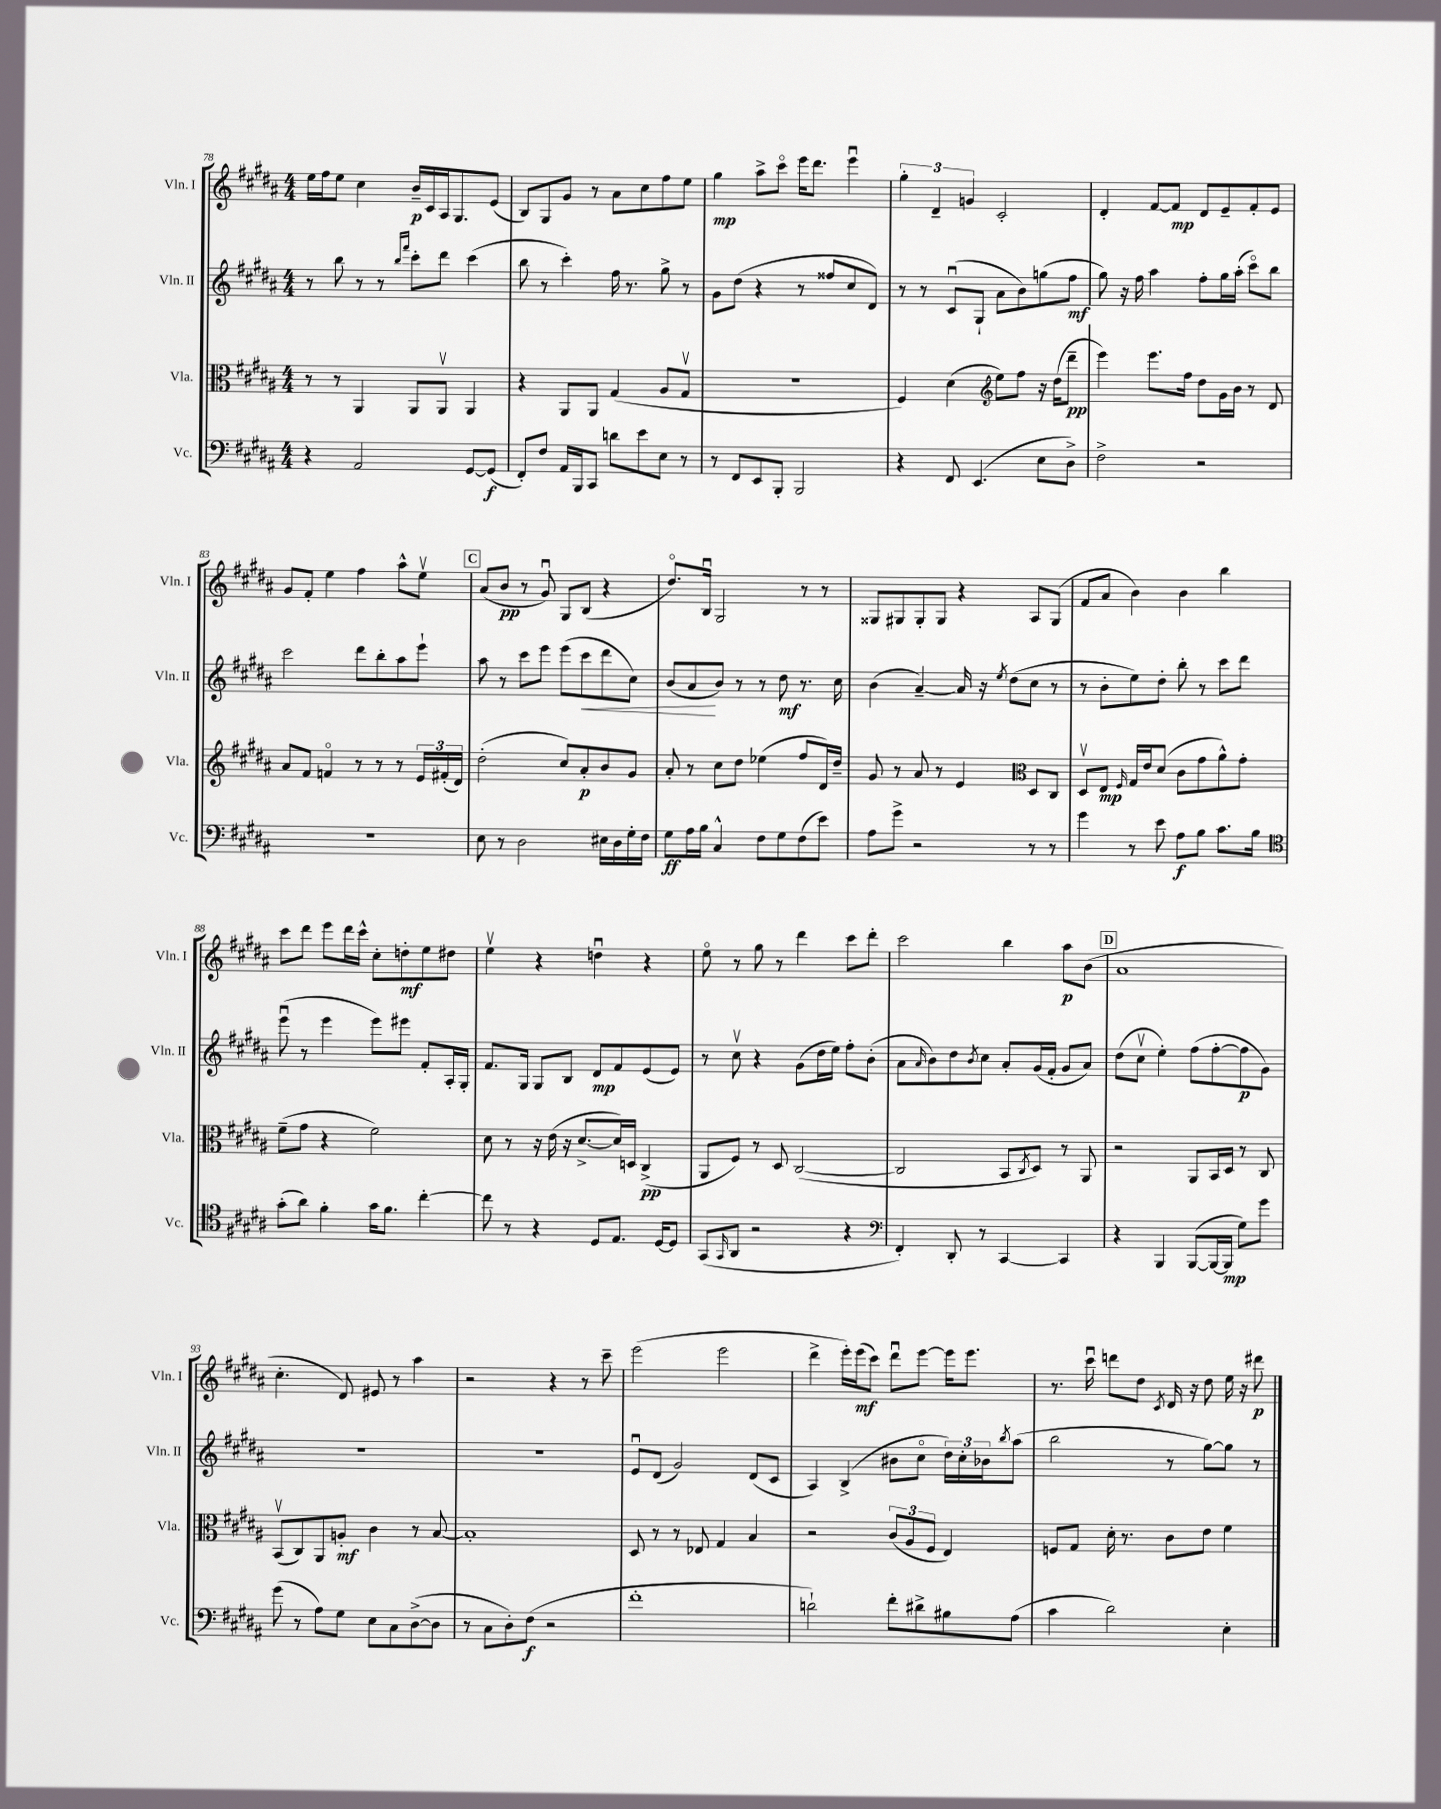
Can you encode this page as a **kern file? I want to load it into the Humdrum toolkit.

**kern	**dynam	**kern	**dynam	**kern	**dynam	**kern	**dynam
*part4	*part4	*part3	*part3	*part2	*part2	*part1	*part1
*staff4	*staff4	*staff3	*staff3	*staff2	*staff2	*staff1	*staff1
*I"Vc.	*	*I"Vla.	*	*I"Vln. II	*	*I"Vln. I	*
*I'Vc.	*	*I'Vla.	*	*I'Vln. II	*	*I'Vln. I	*
*clefF4	*	*clefC3	*	*clefG2	*	*clefG2	*
*k[f#c#g#d#a#]	*	*k[f#c#g#d#a#]	*	*k[f#c#g#d#a#]	*	*k[f#c#g#d#a#]	*
*M4/4	*	*M4/4	*	*M4/4	*	*M4/4	*
=78	=78	=78	=78	=78	=78	=78	=78
4r	.	8r	.	8r	.	16ee\LL	.
.	.	.	.	.	.	16ff#\J	.
.	.	8r	.	8bb\	.	8ee\J	.
2AA#/	.	4AA#/	.	8r	.	4cc#\	.
.	.	.	.	8r	.	.	.
.	.	.	.	16qqbb/LL	.	.	.
.	.	.	.	16qqfff#/JJ	.	.	.
.	.	8AA#/L	.	8ccc#'\L	.	16b~/LL	p
.	.	.	.	.	.	16c#/	.
.	.	8AA#v/J	.	8ddd#\J	.	16A#/J	.
.	.	.	.	.	.	8.G#/	.
[8GG#/L	.	4AA#/	.	(4ccc#\	.	.	.
(8GG#/J]	f	.	.	.	.	(8e/J	.
=79	=79	=79	=79	=79	=79	=79	=79
8FF#'/L)	.	4r	.	8bb\	.	8B/L)	.
8F#/J	.	.	.	8r	.	8G#/	.
16AA#/LL	.	8AA#/L	.	4ccc#'\)	.	8g#/J	.
16BBB/J	.	.	.	.	.	.	.
8CC#/J	.	8AA#/J	.	.	.	8r	.
8dn\L	.	(4G#/	.	16ff#\	.	8a#\L	.
.	.	.	.	8.r	.	.	.
8e\	.	.	.	.	.	8cc#\	.
8E\J	.	8A#/L	.	8gg#^\	.	8ff#\	.
8r	.	8G#v/J	.	8r	.	8ee\J	.
=80	=80	=80	=80	=80	=80	=80	=80
8r	.	1r	.	8g#\L	.	4gg#\	mp
8FF#/L	.	.	.	(8dd#\J	.	.	.
8EE/	.	.	.	4r	.	8aa#^\L	.
8BBB'/J	.	.	.	.	.	8ccc#\J	.
2BBB/	.	.	.	8r	.	16eee\KL	.
.	.	.	.	.	.	8.ddd#\J	.
.	.	.	.	8ff##X/L	.	.	.
.	.	.	.	8cc#/	.	4eeeu\	.
.	.	.	.	8d#/J)	.	.	.
=81	=81	=81	=81	=81	=81	=81	=81
4r	.	4F#/)	.	8r	.	6gg#'\	.
.	.	.	.	8r	.	.	.
.	.	.	.	.	.	6d#~/	.
8FF#/	.	(4d#\	.	(8c#u/L	.	.	.
.	.	.	.	.	.	6gn/	.
(4.EE/	.	.	.	8G#`/J	.	.	.
*	*	*clefG2	*	*	*	*	*
.	.	8ee\L)	.	8a#\L	.	2c#'/	.
.	.	8ff#\J	.	8b\)	.	.	.
8E\L	.	16r	.	(8ggn\	.	.	.
.	.	(16dd#\KL	.	.	.	.	.
8D#^\J)	.	8ddd#~\J	pp	8ff#\J	mf	.	.
=82	=82	=82	=82	=82	=82	=82	=82
2F#^\	.	4eee\)	.	8gg#\)	.	4d#'/	.
.	.	.	.	16r	.	.	.
.	.	.	.	16ff#\	.	.	.
.	.	8.eee\L	.	4aa#\	.	[8f#/L	.
.	.	.	.	.	.	8f#/J]	mp
.	.	16ff#\Jk	.	.	.	.	.
2r	.	8dd#\L	.	8ff#'\L	.	8d#/L	.
.	.	16g#\L	.	16gg#\L	.	8e~/	.
.	.	16b\JJ	.	(16aa#'\JJ	.	.	.
.	.	8r	.	8ccc#\L)	.	8f#'/	.
.	.	8d#/	.	8bb\J	.	8e/J	.
!!LO:LB:g=z
=83	=83	=83	=83	=83	=83	=83	=83
1r	.	8a#/L	.	2ccc#\	.	8g#/L	.
.	.	8f#/J	.	.	.	8f#'/J	.
.	.	4fn/	.	.	.	4ee\	.
.	.	8r	.	8ddd#\L	.	4ff#\	.
.	.	8r	.	8bb'\	.	.	.
.	.	8r	.	8aa#\	.	8aa#^^\L	.
.	.	24e/LL	.	8eee`\J	.	8eev\J	.
.	.	(24f#X'/	.	.	.	.	.
.	.	24d#/JJ)	.	.	.	.	.
!!LO:REH:place=s1:t=C
=84	=84	=84	=84	=84	=84	=84	=84
8E\	.	(2dd#'\	.	8aa#\	.	(8a#/L	.
8r	.	.	.	8r	.	8b/J	pp
2D#\	.	.	.	8ccc#\L	.	8r	.
.	.	.	.	8eee\J	.	8g#u/)	.
.	.	8cc#/L)	.	(8eee\L	.	8G#/L	.
!	!	!	!	!	!LO:HP:b	!	!
.	.	8a#'/	p	8ccc#\	<	(8B/J	.
16E#X\LL	.	8b/	.	8ddd#\	.	4r	.
16D#\	.	.	.	.	.	.	.
16G#'\	.	8g#/J	.	8cc#\J)	.	.	.
16F#\JJ	.	.	.	.	.	.	.
=85	=85	=85	=85	=85	=85	=85	=85
8G#\L	ff	8a#'/	.	(8b/L	.	8.dd#/L)	.
16A#\L	.	8r	.	8a#/	.	.	.
16B\JJ	.	.	.	.	.	16Bu/Jk	.
4C#^^/	.	8cc#\L	.	8b/J)	[	2G#/	.
.	.	8dd#\J	.	8r	.	.	.
8F#\L	.	(4ee-X\	.	8r	.	.	.
8G#\	.	.	.	8dd#\	mf	.	.
(8F#\	.	8ff#/L	.	8.r	.	8r	.
8e\J)	.	16d#/L)	.	.	.	8r	.
.	.	16dd#~/JJ	.	16cc#\	.	.	.
=86	=86	=86	=86	=86	=86	=86	=86
8A#\L	.	8g#/	.	(4b\	.	8G##X/L	.
8g#^\J	.	8r	.	.	.	8G#X/	.
2r	.	8a#/	.	[4a#~/)	.	8G#'/	.
.	.	8r	.	.	.	8G#/J	.
.	.	4e/	.	16a#/]	.	4r	.
.	.	.	.	16r	.	.	.
.	.	.	.	8qee/	.	.	.
.	.	.	.	(8dd#\L	.	.	.
*	*	*clefC3	*	*	*	*	*
8r	.	8D#/L	.	8cc#\J	.	8A#/L	.
8r	.	8C#/J	.	8r	.	(8G#/J	.
=87	=87	=87	=87	=87	=87	=87	=87
4g#\	.	8D#v/L	.	8r	.	8f#/L	.
.	.	8E/J	mp	8b'\L	.	8a#/J	.
.	.	16qqF#/	.	.	.	.	.
8r	.	16G#/LL	.	8ee\)	.	4b\)	.
.	.	16e/J	.	.	.	.	.
8e\	.	(8d#/J	.	8dd#'\J	.	.	.
8A#\L	f	8c#\L	.	8bb'\	.	4b\	.
8B\J	.	8g#\	.	8r	.	.	.
8.c#\L	.	8a#^^\)	.	8ccc#\L	.	4bb\	.
.	.	8g#'\J	.	8ddd#\J	.	.	.
16B\Jk	.	.	.	.	.	.	.
!!LO:LB:g=z
=88	=88	=88	=88	=88	=88	=88	=88
*clefC4	*	*	*	*	*	*	*
(8g#'\L	.	(8f#~\L	.	(8eeeu\	.	8ccc#\L	.
8a#\J)	.	8g#\J	.	8r	.	8ddd#\J	.
4f#'\	.	4r	.	4eee\	.	8eee\L	.
.	.	.	.	.	.	16ddd#\L	.
.	.	.	.	.	.	16ccc#^^\JJ	.
16g#\KL	.	2f#\)	.	8eee\L)	.	8cc#'\L	.
8.f#\J	.	.	.	.	.	.	.
.	.	.	.	8eee#X\J	.	8ddn'\	mf
[4cc#'\	.	.	.	8f#'/L	.	8ee\	.
.	.	.	.	16A#'/L	.	8dd#X\J	.
.	.	.	.	16G#'/JJ	.	.	.
=89	=89	=89	=89	=89	=89	=89	=89
8cc#\]	.	8d#\	.	8.f#/L	.	4eev\	.
8r	.	8r	.	.	.	.	.
.	.	.	.	16G#/Jk	.	.	.
4r	.	16r	.	8G#/L	.	4r	.
.	.	(16e\	.	.	.	.	.
.	.	16r	.	8B/J	.	.	.
.	.	[8.d#^/L	.	.	.	.	.
8D#/L	.	.	.	8d#/L	mp	4ddnu\	.
8.E/J	.	16d#/L])	.	8f#/	.	.	.
.	.	16Dn/JJ	.	.	.	.	.
.	.	(4C#^/	pp	(8e/	.	4r	.
[16D#/KL	.	.	.	.	.	.	.
8D#/J]	.	.	.	8e/J)	.	.	.
=90	=90	=90	=90	=90	=90	=90	=90
(8GG#/L	.	8AA#/L	.	8r	.	8ee\	.
16qqGG#/	.	.	.	.	.	.	.
8AA#/J	.	8F#/J)	.	8cc#v\	.	8r	.
2r	.	8r	.	4r	.	8gg#\	.
.	.	8D#/	.	.	.	8r	.
.	.	([2C#/	.	(8g#\L	.	4ddd#\	.
.	.	.	.	16dd#\L	.	.	.
.	.	.	.	16ee\JJ)	.	.	.
4r	.	.	.	8ff#'\L	.	8ccc#\L	.
.	.	.	.	(8b'\J	.	8ddd#'\J	.
=91	=91	=91	=91	=91	=91	=91	=91
*clefF4	*	*	*	*	*	*	*
4FF#'/)	.	2C#/]	.	8a#\L	.	2ccc#\	.
.	.	.	.	16qqa#/	.	.	.
.	.	.	.	8b\)	.	.	.
8DD#'/	.	.	.	8dd#\	.	.	.
.	.	.	.	8qb/	.	.	.
8r	.	.	.	8cc#\J	.	.	.
[4CC#/	.	8BB/L	.	8a#'/L	.	4bb\	.
.	.	8qC#/	.	.	.	.	.
.	.	8D#/J)	.	(16g#/L	.	.	.
.	.	.	.	16f#'/JJ	.	.	.
4CC#/]	.	8r	.	8g#/L	.	8aa#\L	p
.	.	8AA#/	.	8a#/J)	.	(8b\J	.
!!LO:REH:place=s1:t=D
=92	=92	=92	=92	=92	=92	=92	=92
4r	.	2r	.	(8dd#\L	.	1a#	.
.	.	.	.	8cc#v\J	.	.	.
4BBB/	.	.	.	4ee'\)	.	.	.
([8BBB/L	.	8AA#/L	.	(8ff#\L	.	.	.
16BBB/L_	.	16BB/L	.	[8ff#'\	.	.	.
16BBB/JJ]	mp	16D#/JJ	.	.	.	.	.
8G#\L)	.	8r	.	8ff#\]	p	.	.
8g#\J	.	8C#/	.	8g#\J)	.	.	.
!!LO:LB:g=z
=93	=93	=93	=93	=93	=93	=93	=93
(8g#\	.	(8BBv/L	.	1r	.	4.cc#'\	.
8r	.	8C#/)	.	.	.	.	.
8A#\L)	.	8AA#/	.	.	.	.	.
8G#\J	.	8An'/J	mf	.	.	8d#/)	.
8E\L	.	4c#\	.	.	.	8e#X/	.
8C#\	.	.	.	.	.	8r	.
([8D#^\	.	8r	.	.	.	4aa#\	.
8D#\J]	.	[8B/	.	.	.	.	.
=94	=94	=94	=94	=94	=94	=94	=94
8r	.	1B']	.	1r	.	2r	.
8C#\L	.	.	.	.	.	.	.
8D#'\)	.	.	.	.	.	.	.
(8F#\J	f	.	.	.	.	.	.
2r	.	.	.	.	.	4r	.
.	.	.	.	.	.	8r	.
.	.	.	.	.	.	8ccc#~\	.
=95	=95	=95	=95	=95	=95	=95	=95
1f#'	.	8D#/	.	8eu/L	.	(2eee\	.
.	.	8r	.	(8d#/J	.	.	.
.	.	8r	.	2g#/)	.	.	.
.	.	8E-X/	.	.	.	.	.
.	.	4G#/	.	.	.	2eee\	.
.	.	4B/	.	(8d#/L	.	.	.
.	.	.	.	8c#/J	.	.	.
=96	=96	=96	=96	=96	=96	=96	=96
2dn`\)	.	2r	.	4A#/)	.	4ddd#^\	.
.	.	.	.	(4B^/	.	16eee'\LL)	.
.	.	.	.	.	.	(16eee\J	mf
.	.	.	.	.	.	8ccc#\J)	.
8f#'\L	.	(12c#/L	.	8b#X\L	.	8ddd#u\L	.
.	.	12A#/	.	.	.	.	.
8d#X^\	.	.	.	8cc#\J	.	[8eee\J	.
.	.	12F#/J	.	.	.	.	.
8B#X\	.	4E/)	.	24dd#\LL)	.	16eee\KL]	.
.	.	.	.	24cc#'\	.	.	.
.	.	.	.	.	.	8.eee\J	.
.	.	.	.	24b-X\J	.	.	.
.	.	.	.	8qbb/	.	.	.
(8A#\J	.	.	.	(8aa#\J	.	.	.
=97	=97	=97	=97	=97	=97	=97	=97
4c#\	.	8Fn/L	.	2bb\	.	8.r	.
.	.	8G#/J	.	.	.	.	.
.	.	.	.	.	.	16ccc#u\	.
2d#\)	.	16d#'\	.	.	.	8dddn\L	.
.	.	8.r	.	.	.	.	.
.	.	.	.	.	.	8dd#\J	.
.	.	.	.	.	.	8qc#/	.
.	.	8c#\L	.	8r	.	16d#/	.
.	.	.	.	.	.	16r	.
.	.	8e\J	.	[8gg#\L)	.	8dd#\	.
4E'\	.	4f#\	.	8gg#\J]	.	16ee\	.
.	.	.	.	.	.	16r	.
.	.	.	.	8r	.	8ddd#X\	p
==	==	==	==	==	==	==	==
*-	*-	*-	*-	*-	*-	*-	*-
